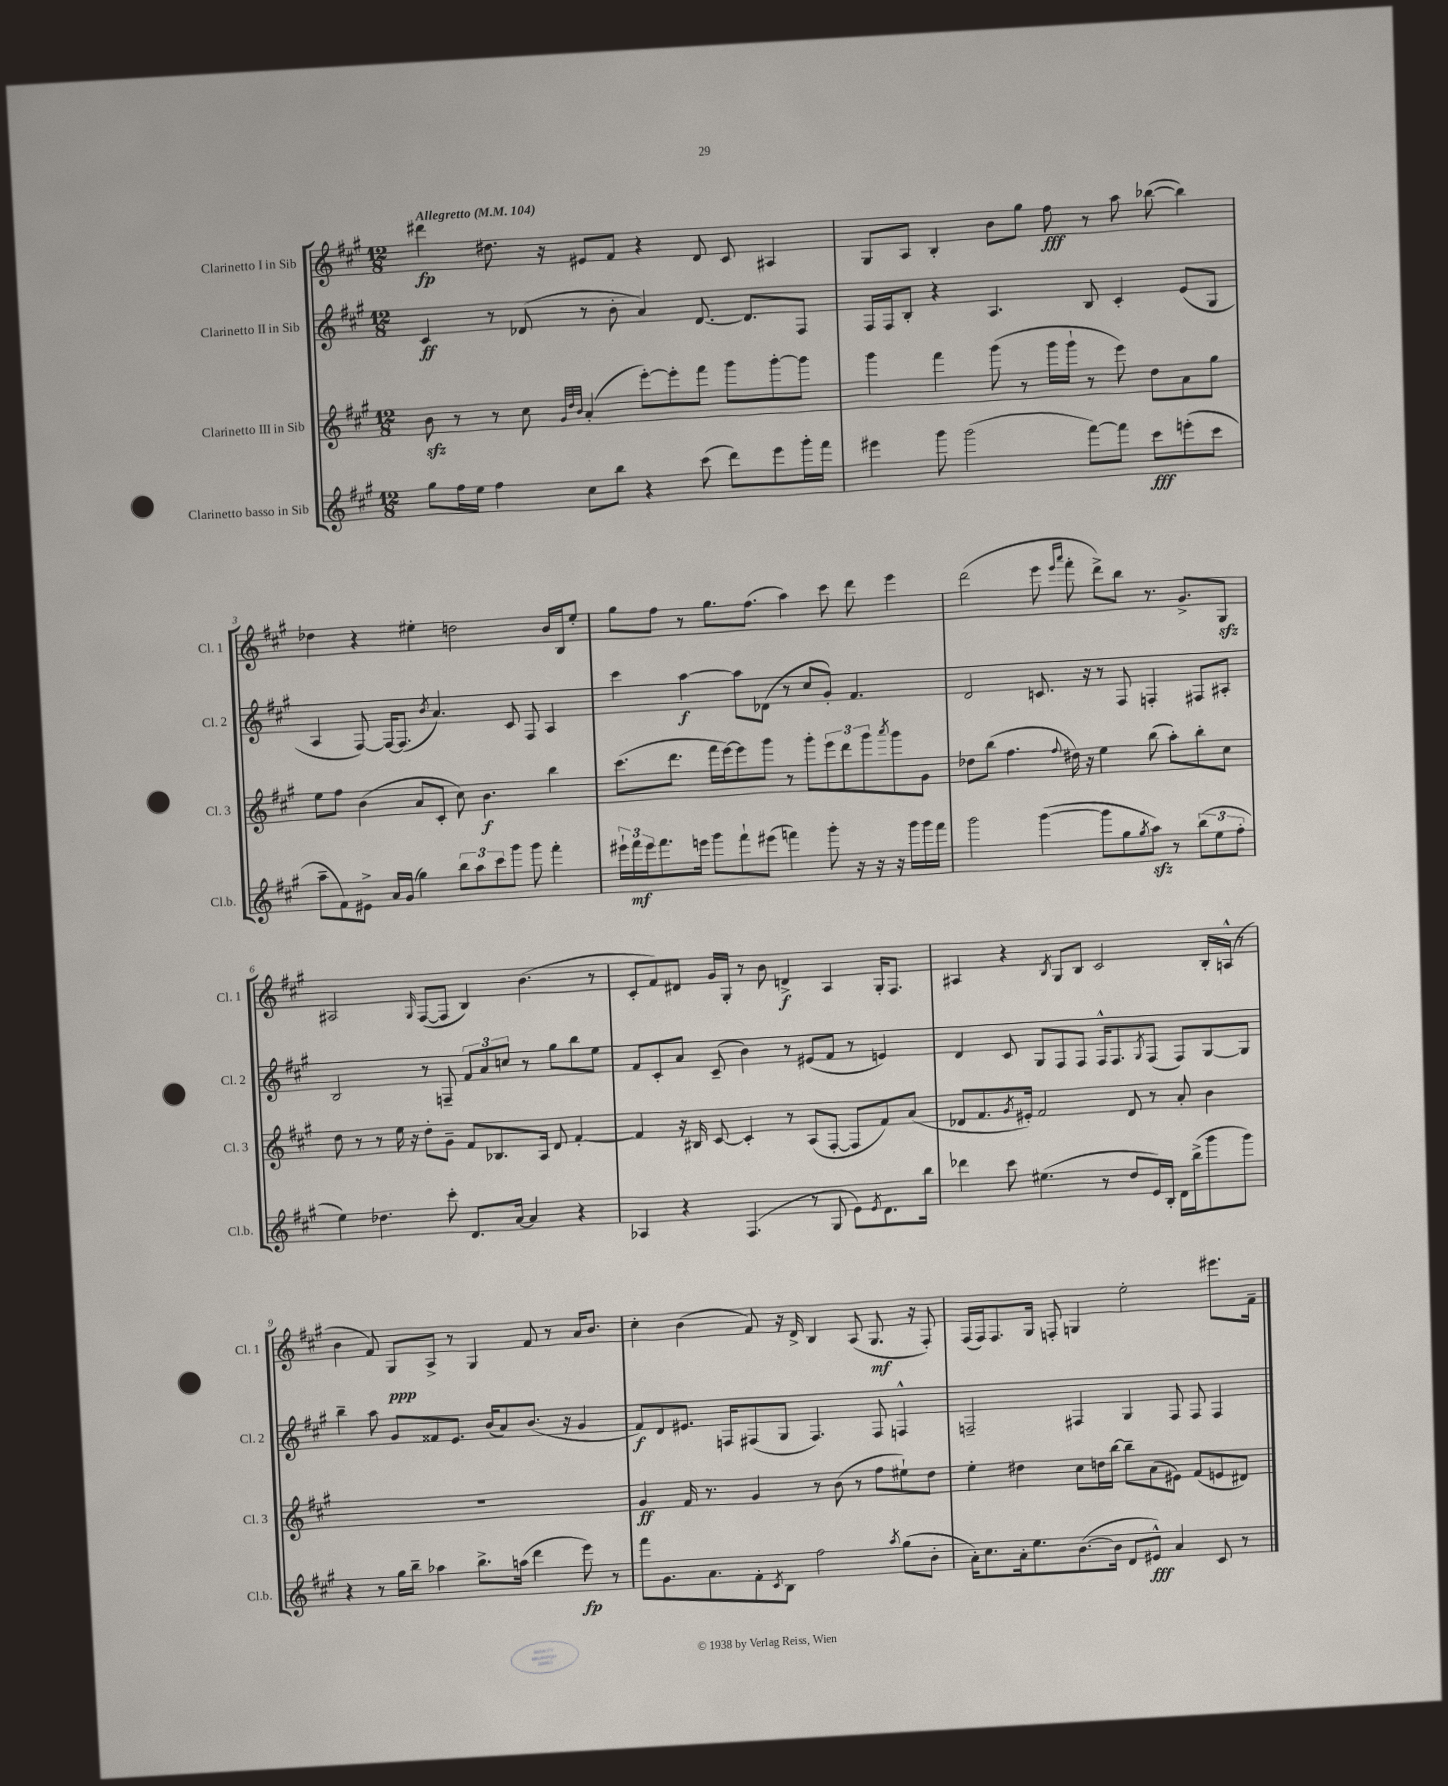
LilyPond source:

<<
\new StaffGroup <<
\new Staff = "s0" \with { instrumentName = "Clarinetto I in Sib" shortInstrumentName = "Cl. 1" } {
    \clef treble \key a \major \numericTimeSignature \time 12/8 \tempo "Allegretto" 4 = 104
    dis'''4\fp dis''8. r16 eis'8 fis'8 r4 d'8 cis'8 ais4 |
    gis8 a8 b4-. b'8 gis''8 fis''8\fff r8 a''8 bes''8~( bes''4) |
    des''4 r4 eis''4-. d''2 b'16 b16 eis''8-. |
    gis''8 fis''8 r8 gis''8. fis''8.( a''4) cis'''8 d'''8 e'''4 |
    d'''2( e'''8 \grace { e'''16 a'''16 } fis'''8-. d'''8->) b''8 r8. gis'8.-> gis8\sfz |
    ais2 \grace { gis16 } fis8~( fis8 b4) b'4.( r8 |
    cis'8-. fis'8) dis'8 gis'16 gis16-. r8 b'8 d'4->\f a4 gis16-. fis8. |
    ais4 r4 \acciaccatura { b8 } gis8 b8 cis'2 b16-. a16-^( r8 |
    b'4 fis'8) gis8\ppp a8-> r8 gis4 fis'8 r8 a'16 b'8. |
    cis''4-. b'4( fis'8) r16 d'16-> b4 a8( gis8.\mf r16 fis8-.) |
    fis16( fis16) fis8. gis16 f8-. g4 e''2-. eis'''8. fis'16-- \bar "|." |
}
\new Staff = "s1" \with { instrumentName = "Clarinetto II in Sib" shortInstrumentName = "Cl. 2" } {
    \clef treble \key a \major \numericTimeSignature \time 12/8
    cis'4\ff r8 des'8( r8 b'8-. a'4) des'8.~ des'8. fis8 |
    fis16 fis16 b8-. r4 a4. b8 cis'4-. e'8( gis8 |
    a4 fis8~) fis16~ fis8.( \acciaccatura { b'8 } a'4.) cis'8 fis8 a4 |
    cis'''4 a''4~\f a''8 des'8( r8 cis''8 gis'8-.) fis'4. |
    d'2 c'8. r16 r8 fis8 f4-. fis8 ais8-. |
    b2 r8 f8-- \tuplet 3/2 { fis'8 a'8 c''8 } r8 gis''8 b''8 e''8 |
    fis'8 cis'8-. a'8 cis'8--( b'4) r8 eis'8( fis'8 r8 e'4) |
    d'4 cis'8 gis8 fis8 fis8 fis16-^ fis8. \acciaccatura { gis8 } fis8( fis8) gis8~ gis8 |
    b''4-- a''8 gis'8 fisis'8 e'8. b'16( a'8) b'8.( r16 gis'4 |
    fis'8\f) d'8 eis'8. f16 fis8( gis8 fis4.) fis8 f4-^ |
    f2-- fis4 gis4 fis8 fis8 fis4 \bar "|." |
}
\new Staff = "s2" \with { instrumentName = "Clarinetto III in Sib" shortInstrumentName = "Cl. 3" } {
    \clef treble \key a \major \numericTimeSignature \time 12/8
    b'8\sfz r8 r8 cis''8 \grace { gis'32 d''32 b'32 } a'4-.( e'''8~-.) e'''8-. fis'''8 gis'''8 gis'''8~-. gis'''8 |
    gis'''4 fis'''4 gis'''8( r8 gis'''16 gis'''16-! r8 e'''8) d''8 a'8 gis''8 |
    e''8 fis''8 b'4( a'8 cis'8-. cis''8) b'4.\f b''4 |
    cis'''8.( d'''8. fis'''16 e'''16~) e'''8 gis'''8 r8 gis'''8-. \tuplet 3/2 { e'''8 d'''8 gis'''8 } \acciaccatura { a'''8 } gis'''8 gis'8 |
    des''8 b''8( fis''4. \appoggiatura { fis''8 } dis''16) r16 e''4 b''8( a''8-.) b''8-. cis''8 |
    d''8 r8 r8 e''16 r16 d''8-. gis'8-- fis'8 bes8. a16 d'8 fis'4~-. |
    fis'4 r16 bis16 cis'8~ cis'4-. r8 a8( fis8~-. fis8 fis'8) a'8( |
    des'8 fis'8. \acciaccatura { gis'8 } eis'16-.) fis'2 des'8 r8 a'8-. b'4 |
    R1. |
    gis'4\ff fis'16 r8. gis'4 r8 b'8( r8 fis''8 eis''8-!) d''8 |
    e''4-. dis''4 cis''8 d''16 b''16~ b''8-- a'8( eis'8) fis'8( e'8 dis'8) \bar "|." |
}
\new Staff = "s3" \with { instrumentName = "Clarinetto basso in Sib" shortInstrumentName = "Cl.b." } {
    \clef treble \key a \major \numericTimeSignature \time 12/8
    gis''8 fis''16 e''16 fis''4 cis''8 b''8 r4 cis'''8( d'''8) e'''8 gis'''16-. fis'''16 |
    eis'''4 gis'''8 gis'''2( fis'''8~) fis'''8 cis'''8\fff e'''8-.( cis'''8 |
    a''8-- fis'8) eis'8-> a'16 gis'16( gis''4) \tuplet 3/2 { b''8 a''8 cis'''8 } gis'''8 gis'''8 fis'''4-. |
    \tuplet 3/2 { eis'''16-! fis'''16\mf eis'''16 } fis'''8. e'''16 gis'''8 fis'''8-! eis'''8( f'''4) gis'''8-. r16 r16 r16 gis'''16 gis'''16 f'''16 |
    gis'''2 gis'''4~( gis'''8 gis''8 \acciaccatura { gis''8 } a''8\sfz) r8 \tuplet 3/2 { b''8( e''8 fis''8-. } |
    e''4) des''4. cis'''8-. d'8. a'16~ a'4 r4 |
    aes4 r4 fis4.( r8 gis8 e'8) \acciaccatura { e'8 } d'8. b''16 |
    des'''4 cis'''8 eis''4.( r8 d''8 e'16) b16-. d'16 b''16->( gis'''8 gis'''8) |
    r4 r8 gis''16 b''16-- aes''4 b''8.-> a''16( d'''4 e'''8\fp) r8 |
    fis'''8 gis'8. a'8. fis'8-. \acciaccatura { cis'8 } b8 fis''2 \acciaccatura { a''8 } gis''8( b'8-. |
    a'16-.) cis''8. a'16-. e''8. b'8.~( b'16 d'8 eis'8-^\fff) a'4 cis'8 r8 \bar "|." |
}
>>
>>
